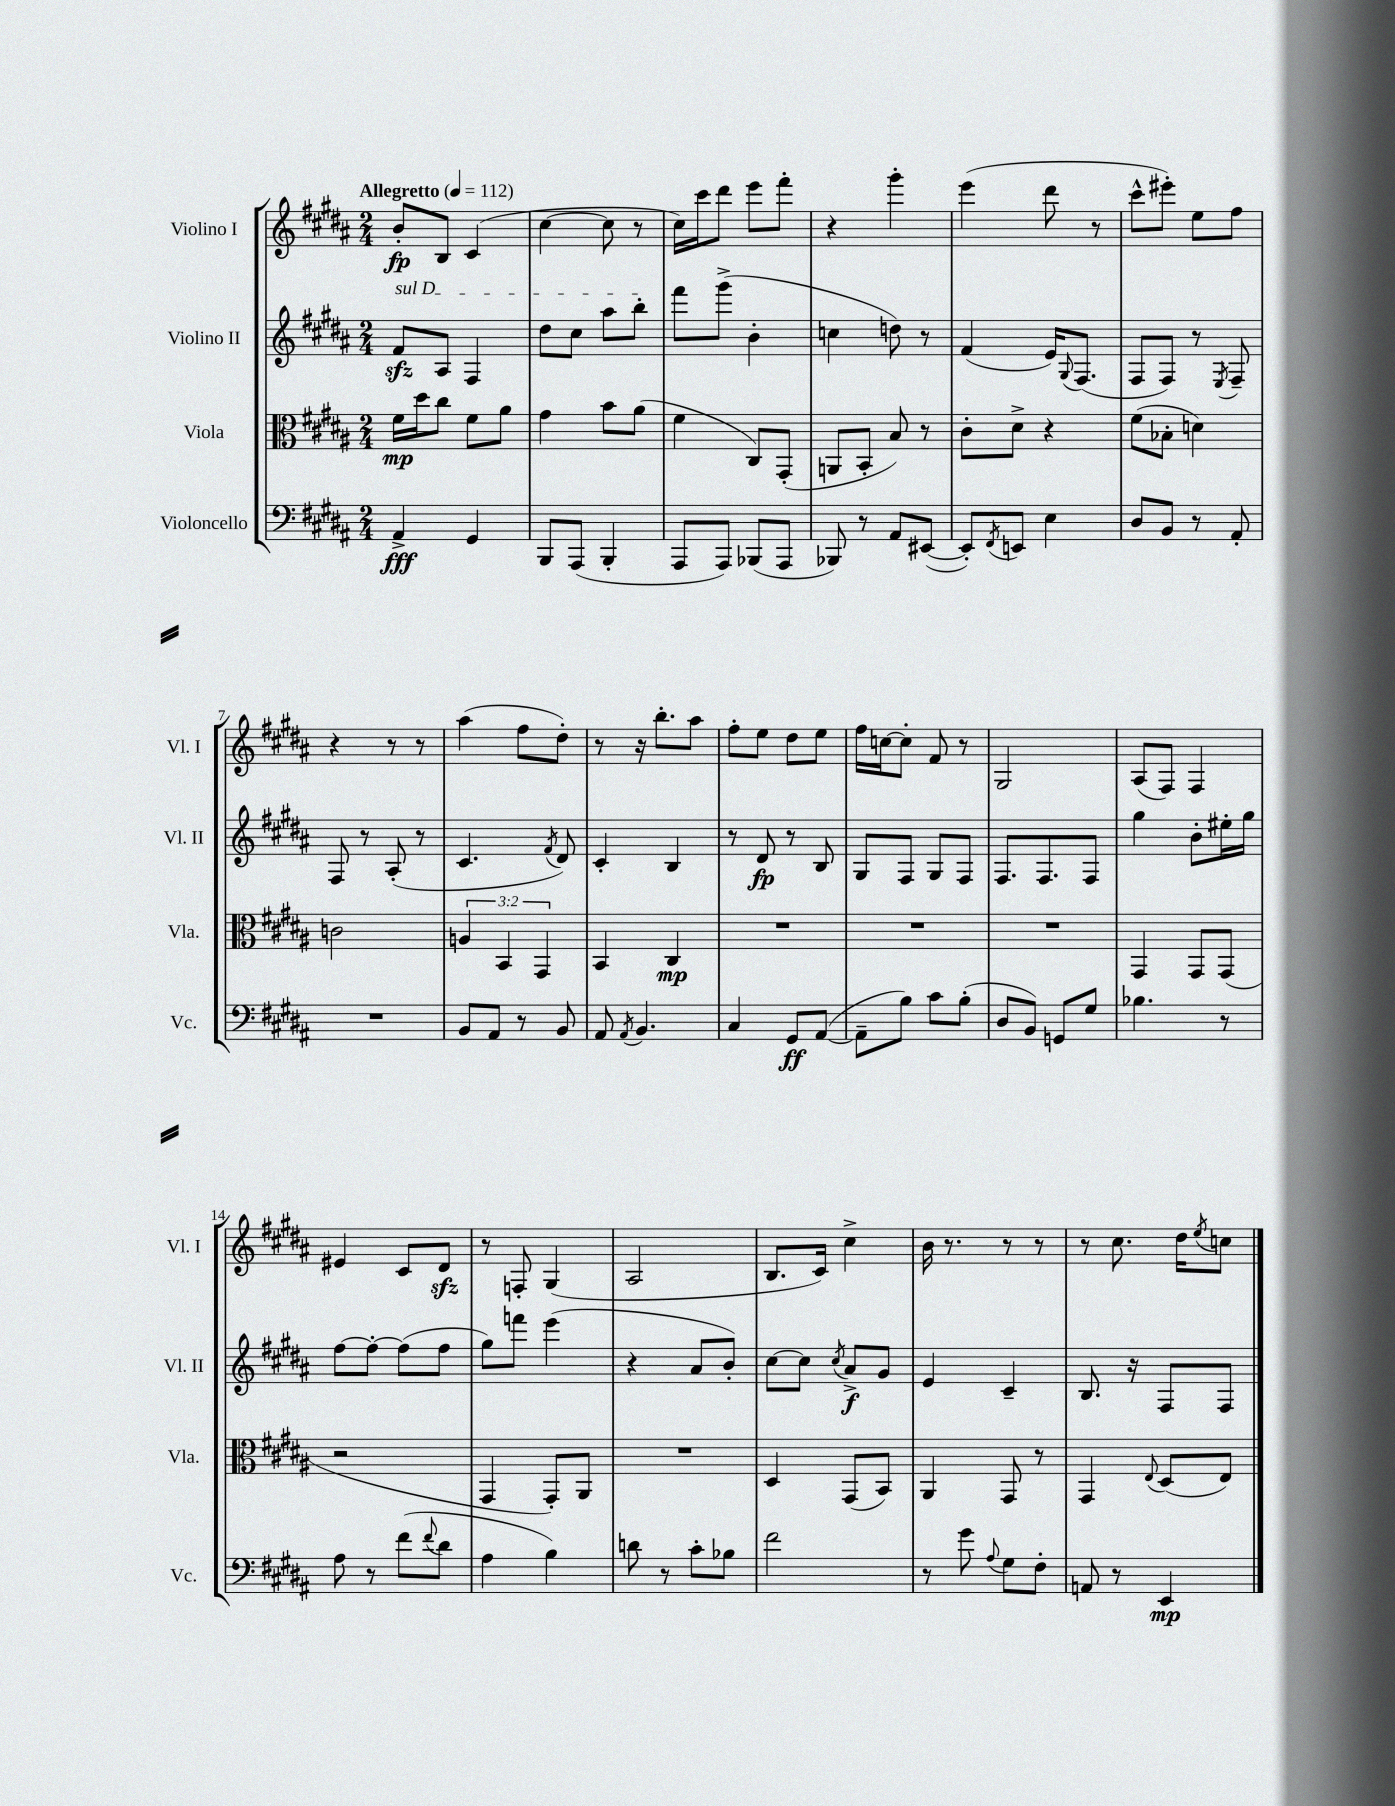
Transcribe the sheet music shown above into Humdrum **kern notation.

**kern	**kern	**kern	**kern
*staff4	*staff3	*staff2	*staff1
*clefF4	*clefC3	*clefG2	*clefG2
*k[f#c#g#d#a#]	*k[f#c#g#d#a#]	*k[f#c#g#d#a#]	*k[f#c#g#d#a#]
*M2/4	*M2/4	*M2/4	*M2/4
*MM112	*MM112	*MM112	*MM112
4AA#^	16f#	8f#	8b'
.	16dd#	.	.
.	8cc#	8A#	8B
4GG#	8f#	4F#	(4c#
.	8a#	.	.
=	=	=	=
8BBB	4g#	8dd#	[4cc#
(8AAA#	.	8cc#	.
4BBB'	8b	8aa#	8cc#]
.	(8a#	8bb'	8r
=	=	=	=
8AAA#	4f#	8fff#	16cc#)
.	.	.	16ccc#
8AAA#)	.	(8ggg#^	8ddd#
(8BBB-	8C#)	4b'	8eee
8AAA#	(8GG#'	.	8fff#'
=	=	=	=
8BBB-)	8AA	4cc	4r
8r	8BB'	.	.
8AA#	8B)	8dd)	4ggg#'
([8EE#	8r	8r	.
=	=	=	=
8EE#'])	8c#'	(4f#	(4eee
8qFF#	.	.	.
8EE	8d#^	.	.
4E	4r	16e)	8ddd#
.	.	8qqG#	.
.	.	(8.F#	.
.	.	.	8r
=	=	=	=
8D#	(8f#	8F#	8ccc#^^
8BB	8B-'	8F#)	8eee#')
8r	4d)	8r	8ee
.	.	8qE	.
8AA#'	.	8F#~	8ff#
=	=	=	=
2r	2c	8F#	4r
.	.	8r	.
.	.	(8A#'	8r
.	.	8r	8r
=	=	=	=
8BB	6A	4.c#	(4aa#
8AA#	.	.	.
.	6BB	.	.
8r	.	.	8ff#
.	6GG#	.	.
.	.	8qf#	.
8BB	.	8d#)	8dd#')
=	=	=	=
8AA#	4BB	4c#'	8r
8qAA#	.	.	.
4.BB	.	.	16r
.	.	.	8.bb'
.	4C#	4B	.
.	.	.	8aa#
=	=	=	=
4C#	2r	8r	8ff#'
.	.	8d#	8ee
8GG#	.	8r	8dd#
([8AA#	.	8B	8ee
=	=	=	=
8AA#~]	2r	8G#	16ff#
.	.	.	[16cc
8B)	.	8F#	8cc']
8c#	.	8G#	8f#
(8B'	.	8F#	8r
=	=	=	=
8D#	2r	8.F#	2G#
8BB)	.	.	.
.	.	8.F#	.
8GG	.	.	.
8G#	.	8F#	.
=	=	=	=
4.B-	4GG#	4gg#	(8A#
.	.	.	8F#)
.	8GG#	8b'	4F#
8r	(8GG#	16ee#'	.
.	.	16gg#	.
=	=	=	=
8A#	2r	[8ff#	4e#
8r	.	8ff#'_	.
(8f#	.	(8ff#]	8c#
8qqf#	.	.	.
8d#	.	8ff#	8d#
=	=	=	=
4A#	4GG#	8gg#)	8r
.	.	8fff	8F'
4B)	8GG#')	(4eee	(4G#
.	8AA#	.	.
=	=	=	=
8d	2r	4r	2A#
8r	.	.	.
8c#'	.	8a#	.
8B-	.	8b')	.
=	=	=	=
2f#	4D#	[8cc#	8.B
.	.	8cc#]	.
.	.	.	16c#)
.	.	8qcc#	.
.	(8GG#	8a#^	4cc#^
.	8BB)	8g#	.
=	=	=	=
8r	4AA#	4e	16b
.	.	.	8.r
8g#	.	.	.
8qqA#	.	.	.
8G#	8GG#	4c#~	8r
8F#'	8r	.	8r
=	=	=	=
8AA	4GG#	8.B	8r
8r	.	.	8.cc#
.	.	16r	.
.	8qqE	.	.
4EE	(8D#	8F#	.
.	.	.	16dd#
.	.	.	8qee
.	8E)	8F#	8cc
==	==	==	==
*-	*-	*-	*-
